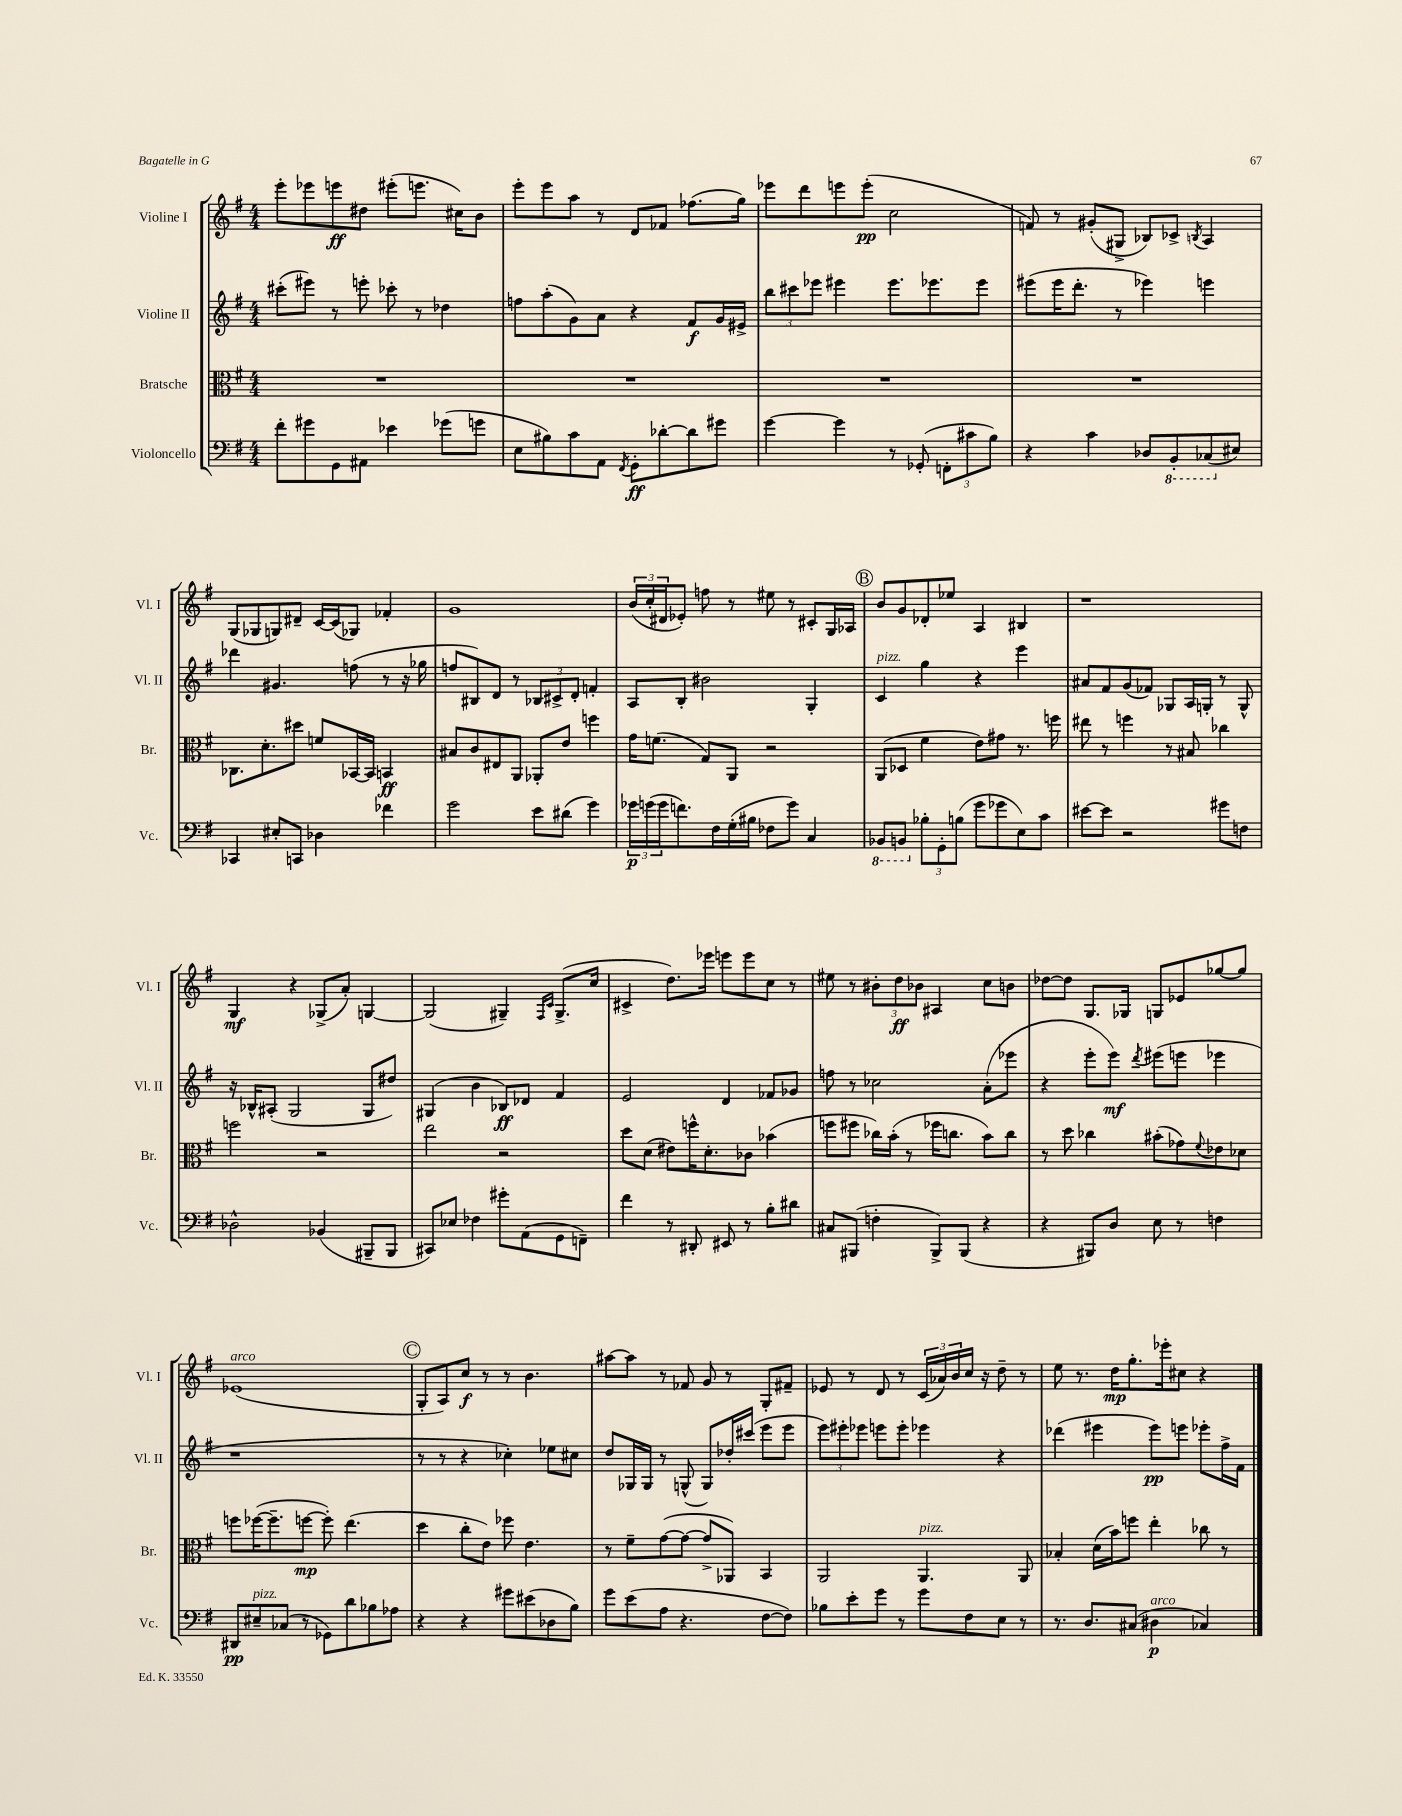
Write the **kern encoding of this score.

**kern	**kern	**kern	**kern
*staff4	*staff3	*staff2	*staff1
*clefF4	*clefC3	*clefG2	*clefG2
*k[f#]	*k[f#]	*k[f#]	*k[f#]
*M4/4	*M4/4	*M4/4	*M4/4
8f#'	1r	(8ccc#'	8eee'
8g#	.	8eee#)	8eee-
8GG	.	8r	8eee
8AA#	.	8eee'	8dd#
4e-	.	8ccc-'	(8eee#'
.	.	8r	8.eee
(8g-	.	4dd-	.
.	.	.	16cc#)
8g	.	.	8b
=	=	=	=
8E	1r	8ff	8eee'
8B#)	.	(8aa'	8eee
8c	.	8g)	8aa
8AA	.	8a	8r
8qFF#	.	.	.
8GG'	.	4r	8d
[8d-'	.	.	8f-
8d-]	.	8f#	(8.ff-
8g#	.	16g	.
.	.	16e#^	16gg)
=	=	=	=
[4g	1r	12bb	8eee-
.	.	12ccc#	.
.	.	.	8ddd
.	.	12eee-	.
4g]	.	4eee#	8eee
.	.	.	(8eee'
8r	.	8.eee#	2cc
(8GG-'	.	.	.
.	.	8.eee-	.
12FF'	.	.	.
12c#	.	.	.
.	.	8eee-	.
12B)	.	.	.
=	=	=	=
4r	1r	(8eee#	8f)
.	.	16eee#	8r
.	.	8.ddd'	.
4c	.	.	(8g#'
.	.	8r	8G#^
8D-	.	4eee-)	8B-)
8BBB'	.	.	8c-^
.	.	.	8qB
(8CC-	.	4eee	4A
8E#)	.	.	.
=	=	=	=
4CC-	8.C-	4ddd-	(8G
.	.	.	8G-
.	8.d'	.	.
8E#'	.	4.g#	8G)
8CC	8dd#	.	8d#~
4D-	8f	.	[16c
.	.	.	(16c]
.	[16BB-	(8ff	8G-)
.	16BB-]	.	.
4f-	4BB	8r	4f-'
.	.	16r	.
.	.	16gg-	.
=	=	=	=
2g	8B#	8ff	1g
.	8c	8B#)	.
.	8E#	8d	.
.	8AA	8r	.
8e	8AA-'	12B-	.
.	.	12c#^	.
(8d#	8e	.	.
.	.	12d'	.
4g)	4ff	4f'	.
=	=	=	=
24g-	16g	8A	(24b
(24g	.	.	24cc'
.	(8.f	.	.
24g	.	.	24d#
8.f)	.	8B'	8e-')
.	8G)	2b#	8ff
16F#	.	.	.
(16G'	8AA	.	8r
16B#	.	.	.
8F-	2r	.	8ee#
8g)	.	.	8r
4C	.	4G'	8c#'
.	.	.	16G
.	.	.	16A-
=	=	=	=
8BBB-	(8AA	4c	8b
8BBB	8D-	.	8g
12B-'	4f#	4gg	8d-'
12GG'	.	.	.
.	.	.	8ee-
(12B	.	.	.
8g	8e)	4r	4A
8g-	8g#	.	.
8E)	8.r	4eee	4B#
8c	.	.	.
.	16ff	.	.
=	=	=	=
[8e#	8ee#	8a#	1r
8e#]	8r	8f#	.
2r	4ff	(8g	.
.	.	8f-)	.
.	8r	8G-	.
.	8B#	16A	.
.	.	16G'	.
8g#	4cc-	8r	.
8F	.	8G^^	.
=	=	=	=
2D-^^	2ff	16r	4G
.	.	16B-^^	.
.	.	(8A#'	.
.	.	2G	4r
(4BB-	2r	.	(8G-^
.	.	.	8a')
8BBB#~	.	8G	[4G
8BBB#	.	8dd#)	.
=	=	=	=
8CC#)	2ee	(4G#	(2G]
8E-	.	.	.
4F-	.	4b	.
8g#'	2r	8B-)	4G#~)
(8AA	.	8d-	.
.	.	.	16qqF#
.	.	.	16qqc
8GG	.	4f#	(8.G#^
8FF~)	.	.	.
.	.	.	16cc
=	=	=	=
4f#	8dd	2e	4c#^
.	(8d	.	.
8r	8e#)	.	8.dd)
8DD#'	16ff^^	.	.
.	8.d'	.	16eee-
8EE#	.	4d	8eee
8r	8c-	.	8eee
8B'	(4b-	8f-	8cc
8d#	.	8g-	8r
=	=	=	=
8C#	8ff	8ff	8ee#
(8BBB#	8ff#	8r	8r
4F'	16cc-)	2cc-	12b#'
.	(16b'	.	.
.	.	.	12dd
.	8r	.	.
.	.	.	12b-
8BBB#^)	16ff-	.	4A#
.	8.cc	.	.
(8BBB#	.	.	.
4r	8b)	(8a'	8cc
.	8cc	8eee-	8b
=	=	=	=
4r	8r	4r	[8dd-
.	8dd	.	8dd-]
8BBB#)	4cc-	8eee'	8.G
8D	.	8eee)	.
.	.	.	16G-
.	.	8qddd	.
8E	(8b#'	(8eee#	8G
8r	8g-)	8eee	8e-
.	8qqf#	.	.
4F	8e-	4eee-	[8gg-
.	8d-	.	8gg-]
=	=	=	=
8DD#	8ff	1r	(1e-
8E#~	([16ff-	.	.
.	8.ff-~]	.	.
(8C-	.	.	.
8r	[8ff	.	.
8GG-)	8ff'])	.	.
8d	(4.ee	.	.
8B-	.	.	.
8A-	.	.	.
=	=	=	=
4r	4dd	8r	8G'
.	.	8r	8A)
4r	8cc'	4r	8cc
.	8e)	.	8r
8g#	8ff-	4cc-')	8r
(8e#	4.e	.	4.b
8D-	.	8ee-	.
8B)	.	8cc#	.
=	=	=	=
8g	8r	8dd	[8aa#
(8e	8f#~	16G-	8aa#]
.	.	16G-	.
8A	([8g	8r	8r
4.r	8g_	(8G^^	8f-
.	8g^]	8G)	8g
.	8AA-)	16dd-'	8r
.	.	(16ccc#	.
[8F#	4BB	8eee	8G'
8F#])	.	8eee	8f#~
=	=	=	=
8B-	2AA	12eee)	8e-
.	.	12eee#'	.
8e'	.	.	8r
.	.	12eee-	.
8g	.	8eee	8d
8r	.	8eee'	8r
8g	4.AA	4eee-	(24c
.	.	.	24a-)
.	.	.	24b
8F#	.	.	16cc
.	.	.	16r
8E	.	4r	8dd~
8r	8AA	.	8r
=	=	=	=
8.r	4B-'	(4ddd-	8ee
.	.	.	8.r
8.D	.	.	.
.	(16d	4eee#	.
.	16b)	.	16dd
(8C#	8ff	.	8.gg'
4D#	4ee'	8eee#)	.
.	.	.	16eee-'
.	.	8eee	8cc#
4C-)	8cc-	8eee-'	4r
.	8r	16ff#^	.
.	.	16f#	.
==	==	==	==
*-	*-	*-	*-
